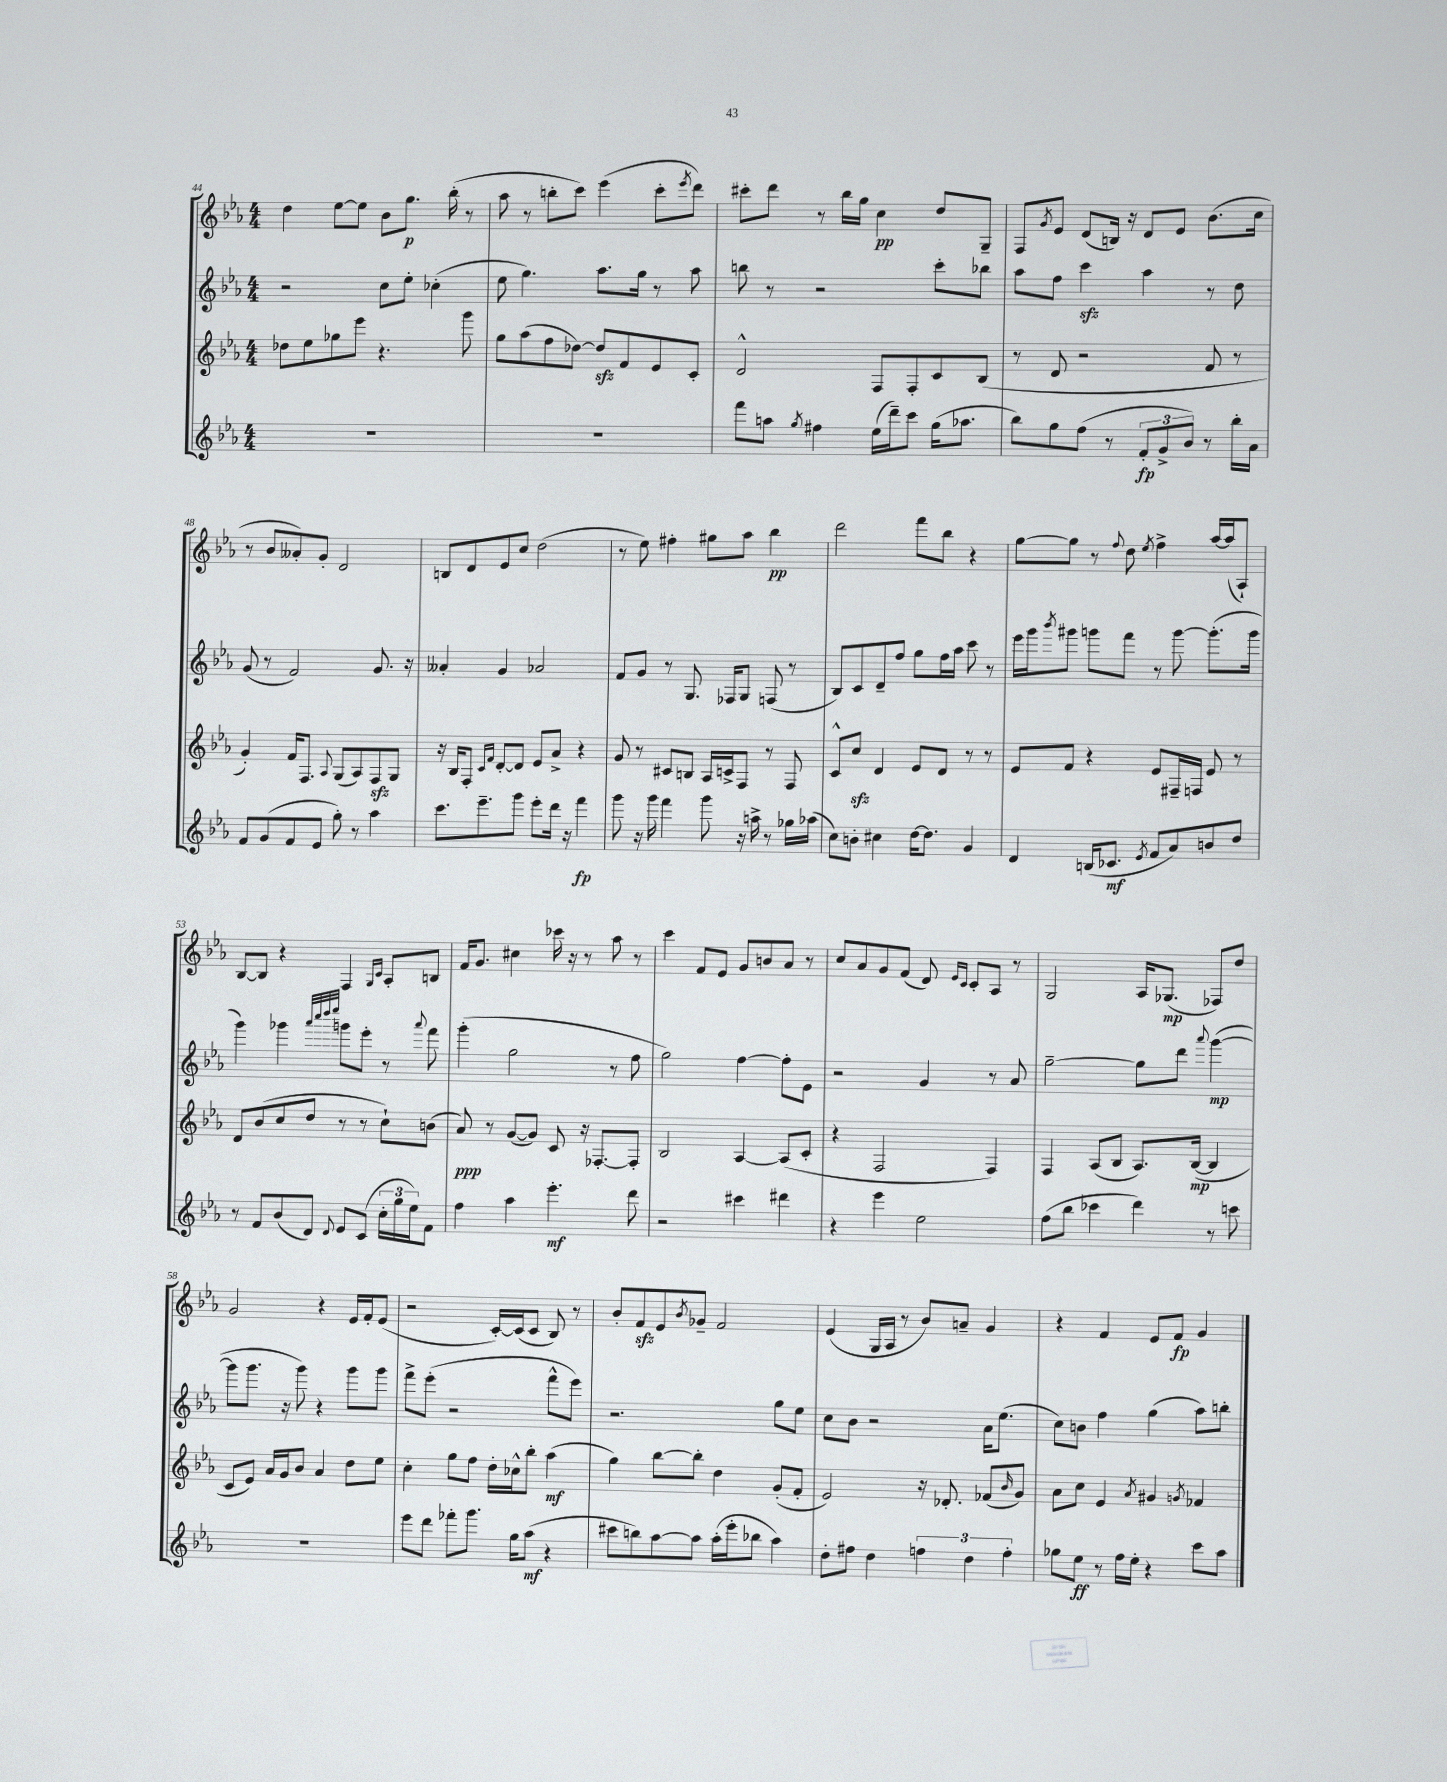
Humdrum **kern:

**kern	**kern	**kern	**kern
*staff4	*staff3	*staff2	*staff1
*clefG2	*clefG2	*clefG2	*clefG2
*k[b-e-a-]	*k[b-e-a-]	*k[b-e-a-]	*k[b-e-a-]
*M4/4	*M4/4	*M4/4	*M4/4
1r	8dd-	2r	4dd
.	8ee-	.	.
.	8gg-	.	[8ee-
.	8eee-	.	8ee-]
.	4.r	8cc	8b-
.	.	8ee-'	8.gg
.	.	(4cc-'	.
.	.	.	(16bb-'
.	8ggg	.	8r
=	=	=	=
1r	8gg	8ee-	8aa-
.	(8aa-	4.gg)	8r
.	8ff	.	8bb'
.	[8dd-)	.	8ccc)
.	8dd-]	8.aa-	(4eee-
.	8f	.	.
.	.	16gg	.
.	8e-	8r	8ccc'
.	.	.	8qeee-
.	8c'	8aa-	8ddd)
=	=	=	=
8fff	2d^^	8bb	8ccc#'
8aa	.	8r	8ddd
8qgg	.	.	.
4ff#	.	2r	8r
.	.	.	16bb-
.	.	.	16gg
(16ee-	8F	.	4cc
16ddd~)	.	.	.
8ccc	8F'	.	.
(16gg	8c	8ccc'	8dd
8.aa-	.	.	.
.	(8B-	8bb-	8G~
=	=	=	=
8bb-)	8r	8aa-	8F
.	.	.	8qg
8gg	8d	8ff	8e-
(8ff	2r	4ccc	(8d
8r	.	.	16B)
.	.	.	16r
12f'	.	4aa-	8d
12g^	.	.	.
.	.	.	8e-
12b-)	.	.	.
8r	8f	8r	(8.b-
16bb-'	8r	8dd	.
16a-	.	.	16cc
=	=	=	=
8f	4g')	(8g	8r
(8g	.	8r	8b-
8f	16f	2f)	8a--')
.	8.F	.	.
8e-	.	.	8g'
.	8qqA-	.	.
8gg')	(8G	.	2d
8r	8A-)	.	.
4aa-	8F	8.g	.
.	8G	.	.
.	.	16r	.
=	=	=	=
8.ccc	16r	4a--'	8B
.	16B-	.	.
.	8F'	.	8d
8.eee-~	.	.	.
.	16qqc	.	.
.	16qqf	.	.
.	[8d'	4g	8e-
8ggg	8d]	.	8cc
8eee-'	8e-	2a-	(2dd
16ddd	8a-^	.	.
16r	.	.	.
4fff	4r	.	.
=	=	=	=
8ggg	8g	8f	8r
16r	8r	8g	8ee-)
16ggg	.	.	.
4fff	8c#	8r	4ff#'
.	8B	8.G	.
8ggg	16A-	.	8gg#
.	16c^	16F-	.
16r	8F	8G	8aa-
16aa^	.	.	.
8r	8r	(8F	4bb-
16gg-	8F	8r	.
(16aa-	.	.	.
=	=	=	=
8cc)	8c^^	8B-)	2ddd
8b'	8cc	8c	.
4cc#	4d	8d~	.
.	.	8ff	.
[16dd	8e-	8gg	8fff
8.dd]	.	.	.
.	8d	16ff	8bb-
.	.	16aa-	.
4g	8r	8ccc	4r
.	8r	8r	.
=	=	=	=
4d	8e-	16eee-	[8gg
.	.	16ggg	.
.	.	8qbbb-	.
.	8f	8ggg#	8gg]
(16B	4r	8ggg	8r
8.c-	.	.	.
.	.	.	8qqff
.	.	8fff	8dd
8qe-	.	.	8qee-
8f	8e-	8r	4ff^
8a-)	16F#~	[8ggg	.
.	16F	.	.
8b	8e-	(8.ggg']	[16aa-
.	.	.	(16aa-]
8dd	8r	.	8A-`)
.	.	16ggg	.
=	=	=	=
8r	8d	4ggg)	[8B-
8f	(8b-	.	8B-]
(8b-	8cc	4ggg-	4r
8d)	8dd	.	.
.	.	32qqaaa-	.
.	.	32qqcccc	.
.	.	32qqdddd	.
8qqd	.	32qqeeee-	.
8e-	8r	8ggg	4F
(8c	8r	8eee-'	.
.	.	.	16qqG
.	.	.	16qqc
24cc'	8cc`)	8r	8A-'
24gg	.	.	.
24ee-)	.	.	.
.	.	8qqaaa-	.
8f	(8b	8fff	8B
=	=	=	=
4ff	8a-)	(4ggg'	16f
.	.	.	8.g
.	8r	.	.
4aa-	([8g	2gg	4cc#
.	8g])	.	.
4.eee-'	8c	.	16ccc-
.	.	.	16r
.	16r	.	8r
.	[8.F-'	.	.
.	.	8r	8aa-
8ddd	8F-']	8ff	8r
=	=	=	=
2r	2B-	2gg)	4ccc
.	.	.	8f
.	.	.	8e-
4ccc#	[4A-	[4ff	8g
.	.	.	8b
4ddd#	(8A-]	8ff']	8a-
.	8c'	8e-	8r
=	=	=	=
4r	4r	2r	8cc
.	.	.	8a-
4eee-	2F	.	8g
.	.	.	(8f
2ee-	.	4g	8d)
.	.	.	16qqe-
.	.	.	16qqc
.	.	.	8c'
.	4F)	8r	8A-
.	.	8a-	8r
=	=	=	=
(8ff	4F	[2gg~	2G
8bb-	.	.	.
4ccc-	(8A-	.	.
.	8B-	.	.
4ddd)	8.A-)	8gg]	16A-
.	.	.	(8.G-
.	.	8ddd	.
.	([16B-	.	.
.	.	8qqaaa-	.
8r	4B-]	([4ggg	8F-)
8ccc	.	.	8dd
=	=	=	=
1r	8c	8ggg]	2g
.	8e-)	8.ggg	.
.	16a-	.	.
.	16g	16r	.
.	8b-	8ggg)	.
.	4a-	4r	4r
.	8dd	8ggg	16e-
.	.	.	16f'
.	8ee-	8ggg	(8e-
=	=	=	=
8eee-	4cc'	8fff^	2r
8ddd	.	(8eee-'	.
8fff-'	8gg	2r	.
8.ggg	8ff	.	.
.	16dd'	.	[16c')
16gg	16cc-^^	.	(16c]
(8aa-	8bb-'	.	8c
4r	(4aa-	8fff^^	8B-)
.	.	8eee-)	8r
=	=	=	=
8ccc#	4gg)	2.r	8b-'
8bb)	.	.	8f
[8aa-	[8bb-	.	8e-
.	.	.	8qb-
8aa-]	8bb-']	.	8g-~
(16aa-'	4dd	.	2f
16eee-'	.	.	.
8bb-	.	.	.
4aa-)	(8g'	8gg	.
.	8f'	8ee-	.
=	=	=	=
8dd'	2e-)	8cc	(4e-
8ff#	.	8b-	.
4dd	.	2r	16G
.	.	.	16A-
.	.	.	8r
6ff	16r	.	8b-)
.	8.d-'	.	.
.	.	.	8a~
6dd	.	.	.
.	(8f-	16a-	4g
.	.	(8.ee-	.
6ff'	.	.	.
.	16qqb-	.	.
.	8g)	.	.
=	=	=	=
8gg-	8a-	8cc)	4r
8ee-	8cc	8b	.
8r	4e-	4ff	4f
16ff	.	.	.
16ee-'	.	.	.
.	8qa-	.	.
4r	4g#	(4gg	8e-
.	.	.	8f
.	8qg	.	.
8ccc	4f-	8aa-)	4g
8aa-	.	8bb'	.
==	==	==	==
*-	*-	*-	*-
